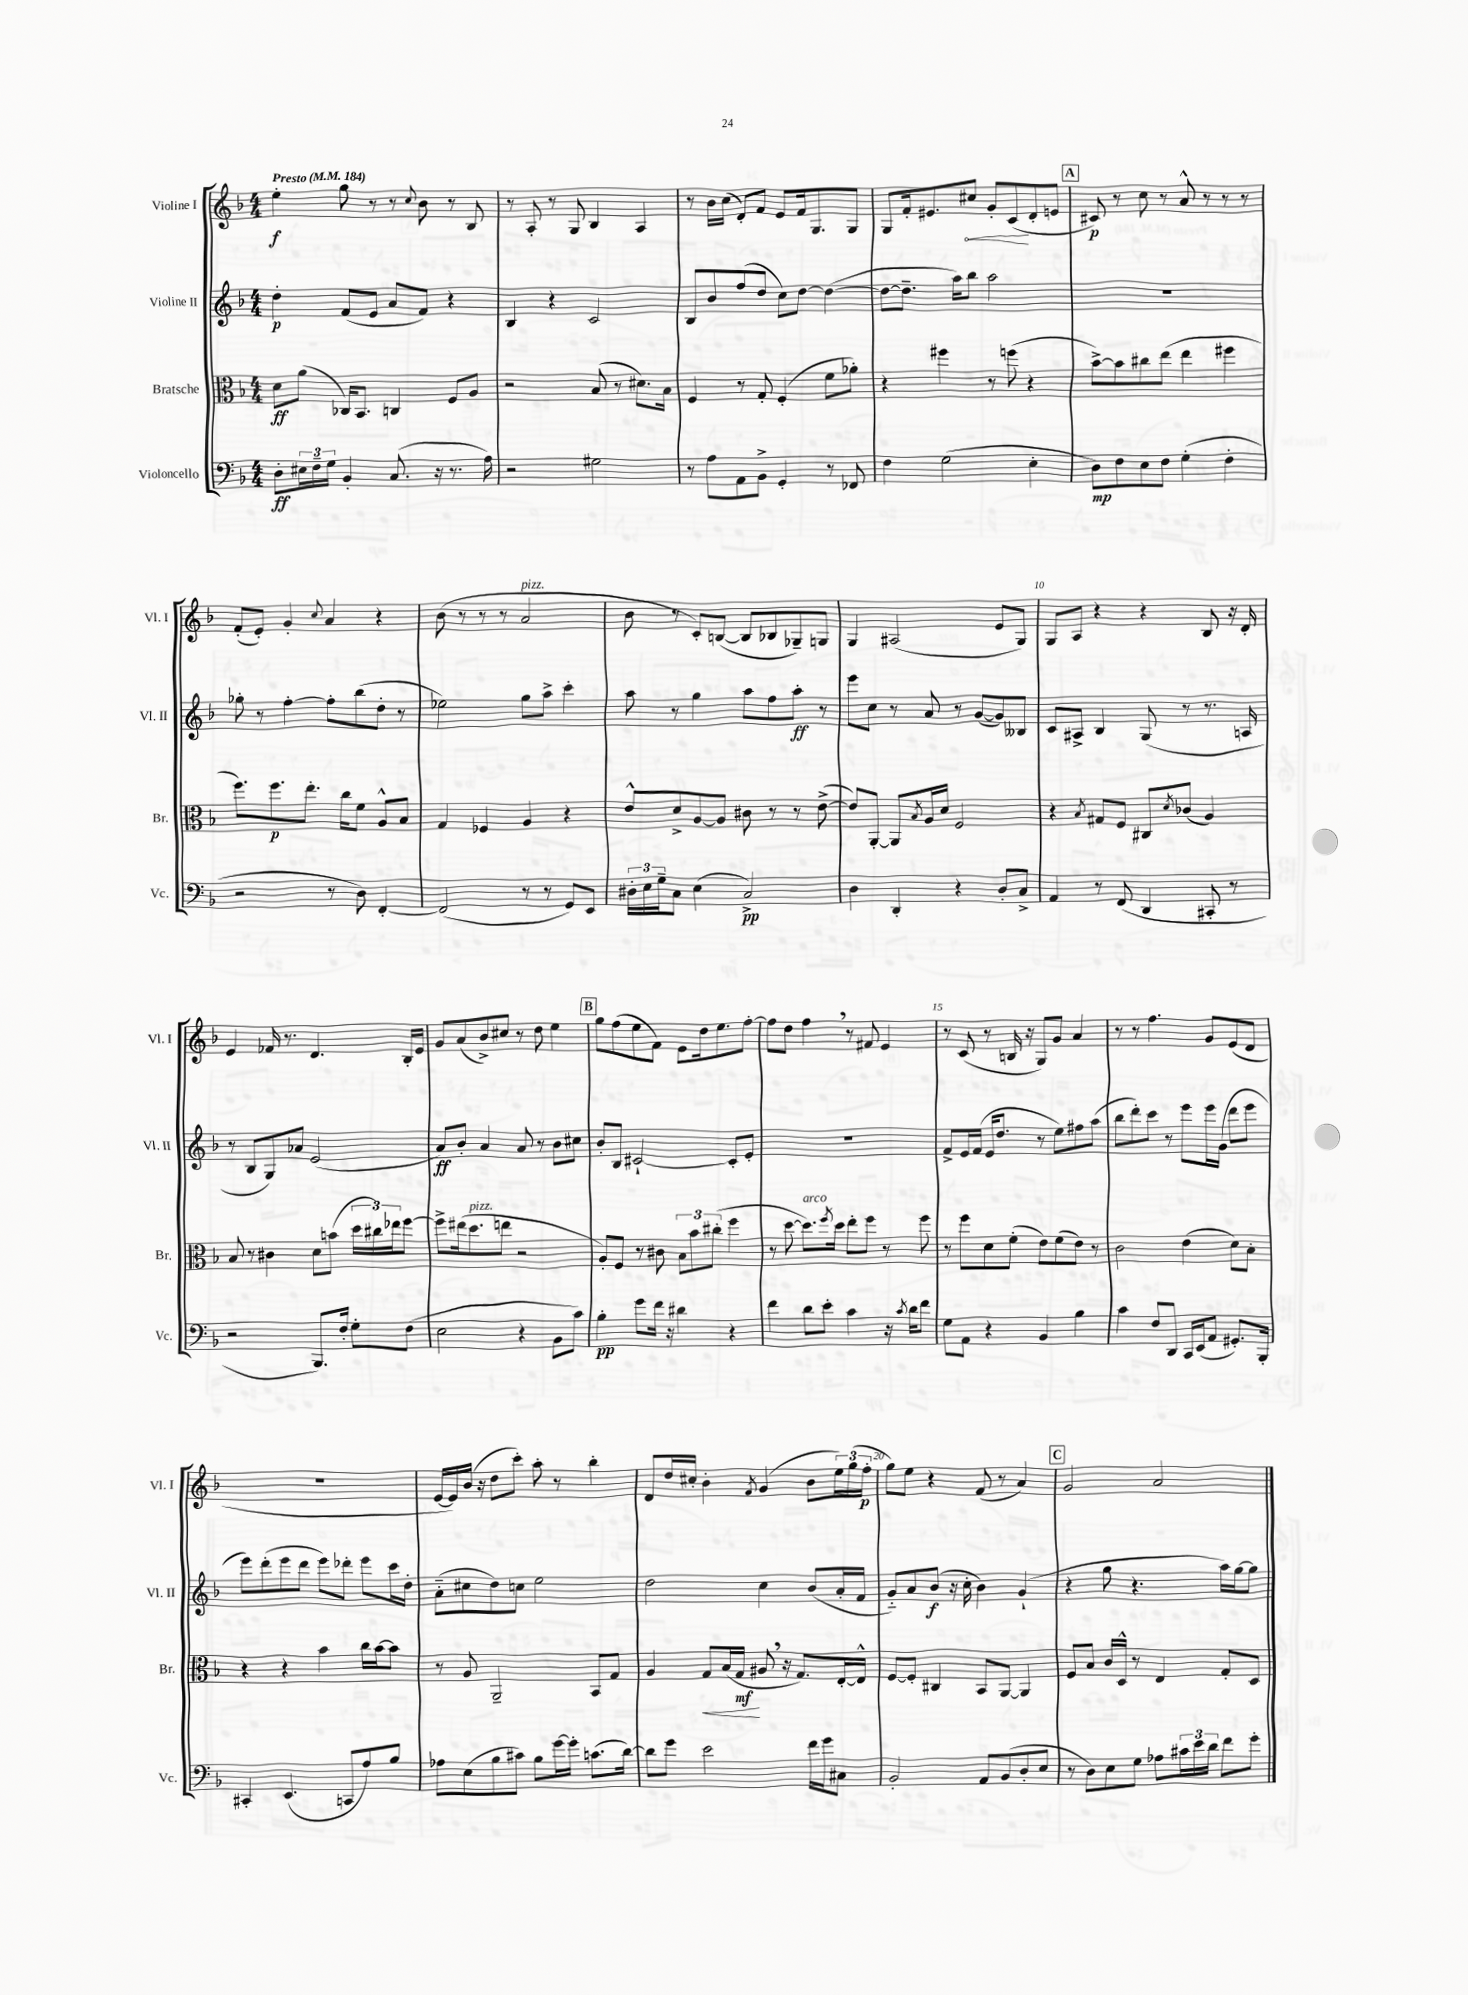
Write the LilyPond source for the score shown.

<<
\new StaffGroup <<
\new Staff = "s0" \with { instrumentName = "Violine I" shortInstrumentName = "Vl. I" } {
    \clef treble \key f \major \numericTimeSignature \time 4/4 \tempo "Presto" 4 = 184
    e''4-.\f g''8 r8 r8 \appoggiatura { c''8 } bes'8 r8 bes8 |
    r8 a8-. r8 g8 bes4 a4 |
    r8 bes'16 c''16( d'8-.) f'8 e'8 f'16 g8. g8 |
    g8 f'16-. eis'8. \once \override Hairpin.circled-tip = ##t cis''8\< g'8-. c'8\!( d'8-. e'8 |
    \mark \markup { \box "A" } cis'8\p) r8 c''8 r8 a'8-^ r8 r8 r8 |
    f'8-.( e'8-.) g'4-. \appoggiatura { c''8 } a'4 r4 |
    bes'8( r8 r8 r8 a'2^\markup { \italic "pizz." } |
    bes'8 r8 c'8-.) b8~( b8 bes8 ges8--) g8 |
    g4 ais2( e'8 g8) |
    g8 a8 r4 r4 bes8 r16 d'16-. |
    e'4 fes'16 r8. d'4. bes16-. e'16 |
    g'8 a'8( bes'8->) cis''8 r8 d''8 e''4 |
    \mark \markup { \box "B" } g''8 f''8( e''8 f'8) e'8 d''16 e''8. f''8~-. |
    f''8 d''8 f''4 \breathe r8 fis'8 e'4 |
    r8 c'8( r8 b16 r16 g8) g'8 a'4 |
    r8 r8 f''4. g'8 e'8( d'8 |
    R1 |
    e'16~ e'16) bes'16( r16 d''8 c'''8-.) a''8-. r8 bes''4-. |
    d'8 d''16 cis''16-. bes'4-. \acciaccatura { f'8 } g'4( bes'8 \tuplet 3/2 { e''16) g''16( f''16-.\p } |
    g''8) e''8 r4 f'8( r8 a'4) |
    \mark \markup { \box "C" } g'2 a'2 \bar "|." |
}
\new Staff = "s1" \with { instrumentName = "Violine II" shortInstrumentName = "Vl. II" } {
    \clef treble \key f \major \numericTimeSignature \time 4/4
    d''4-.\p f'8( e'8 a'8 f'8) r4 |
    bes4 r4 c'2 |
    bes8 bes'8 f''8( d''8 c''8) d''8~ d''4~( |
    d''8~ d''8.-- a''16) bes''8 a''2 |
    \mark \markup { \box "A" } R1 |
    ges''8-. r8 f''4~-. f''8-. bes''8( d''8-. r8 |
    ees''2) g''8 a''8-> c'''4-. |
    a''8 r8 g''4 a''8 f''8 a''8-.\ff r8 |
    e'''8 c''8 r8 a'8 r8 g'8~( g'8) beses8 |
    c'8 ais8-> bes4 g8( r8 r8. a16 |
    r8 bes8 g8) aes'8 e'2( |
    a'8\ff) bes'8-. a'4 a'8 r8 bes'8 cis''8 |
    \mark \markup { \box "B" } bes'8-. bes8 cis'2~-! cis'8-. e'8-. |
    R1 |
    f'8-> e'16 f'16( e'16 d''8. r8 e''8) fis''8 a''8( |
    bes''8 d'''8-.) c'''8 r8 e'''8 e'''16 g'16( d'''8 e'''8 |
    e'''8) d'''8-.( e'''8 d'''8 e'''8) des'''8-. e'''8 c'''16 d''16-. |
    a'8-_( cis''8 d''8) c''8 e''2 |
    d''2 c''4 bes'8( a'16-. f'16 |
    g'8-_) a'8 bes'8\f( r16 c''16-. bes'4) g'4-!( |
    \mark \markup { \box "C" } r4 g''8 r4. a''16) g''16~ g''8 \bar "|." |
}
\new Staff = "s2" \with { instrumentName = "Bratsche" shortInstrumentName = "Br." } {
    \clef alto \key f \major \numericTimeSignature \time 4/4
    d'8\ff a'8( ces16) bes,8. c4 f8 a8 |
    r2 bes8( r8 dis'8.) bes16 |
    f4 r8 g8-. f4-.( f'8 aes'8-.) |
    r4 fis''4 r8 f''8( r4 |
    \mark \markup { \box "A" } bes'8~->) bes'8 cis''8 e''8( e''4 fis''4 |
    f''8.) f''8.\p e''8.-. c''16 f'8 a8-^ bes8 |
    g4 fes4 a4 r4 |
    e'8-^ d'8-> a8~ a8 cis'8 r8 r8 e'8~->( |
    e'8) a,8~-. a,8 \acciaccatura { bes8 } a16 d'16 f2 |
    r4 \acciaccatura { bes8 } gis8 f8 cis8 \acciaccatura { d'8 } ces'8( a4) |
    bes8 r8 cis'4 d'8 b'8( \tuplet 3/2 { d''16 cis''16) ees''16 } f''8~ |
    f''8-> eis''16( d''8.^\markup { \italic "pizz." } e''8 r2 |
    \mark \markup { \box "B" } a8-.) f8 r8 cis'8 \tuplet 3/2 { bes8 bes'8 cis''8-.( } f''4 |
    r8 d''8~ d''8.^\markup { \italic "arco" }) \acciaccatura { f''8 } d''16 e''8-. f''8 r8 f''8 |
    r8 f''8 d'8 f'8-.( e'8) f'8( e'8) r8 |
    c'2 e'4( d'8) bes8-. |
    r4 r4 bes'4 c''16 bes'16~ bes'8 |
    r8 a8 a,2-- bes,8 g8 |
    a4 g8\< bes16( g16\mf\! ais8 \breathe r16 g8.) e16~-. e16-^ |
    f8~ f8-. cis4 bes,8 a,8~ a,4 |
    \mark \markup { \box "C" } f8 bes8 c'16 d16-^ r8 e4 g8-. d8 \bar "|." |
}
\new Staff = "s3" \with { instrumentName = "Violoncello" shortInstrumentName = "Vc." } {
    \clef bass \key f \major \numericTimeSignature \time 4/4
    d8-.\ff \tuplet 3/2 { eis16 f16-- g16 } bes,4-. c8.( r16 r8. a16) |
    r2 gis2 |
    r8 a8 a,8 bes,8-> g,4-. r8 fes,8 |
    f4 g2( e4-. |
    \mark \markup { \box "A" } d8\mp) f8 e8 f8 g4-.( f4-. |
    r2 r8 d8) f,4~-. |
    f,2( r8 r8 g,8) e,8 |
    \tuplet 3/2 { dis16-. e16 g16-- } c8 e4( c2->\pp) |
    d4 d,4-. r4 d8-. c8-> |
    a,4 r8 f,8( d,4 cis,8-. r8 |
    r2 bes,,8.) f16-. g8-. f8( |
    e2 r4 bes,8 c'8) |
    \mark \markup { \box "B" } bes4-.\pp g'8 f'16 r16 dis'4 r4 |
    f'4 d'8 e'8-. c'4 r16 \acciaccatura { c'8 } d'16 f'8 |
    g8 a,8 r4 bes,4 bes4 |
    c'4 f8 d,8 c,16 e,16( a,8 gis,8.-.) bes,,16-. |
    cis,4-. e,4.( c,8 a8) bes8 |
    aes8 e8( bes8 cis'8) bes8 g'16~ g'16-. c'8.( d'16~) |
    d'8 g'8 e'2 f'16 g'16 cis8 |
    bes,2-. a,8 bes,8( d8-. e8 |
    \mark \markup { \box "C" } r8 d8) e8 g8 aes8 \tuplet 3/2 { cis'16 e'16 d'16 } f'8 g'8-. \bar "|." |
}
>>
>>
\layout { \context { \Score \override BarNumber.break-visibility = ##(#f #t #t) barNumberVisibility = #(every-nth-bar-number-visible 5) } }
